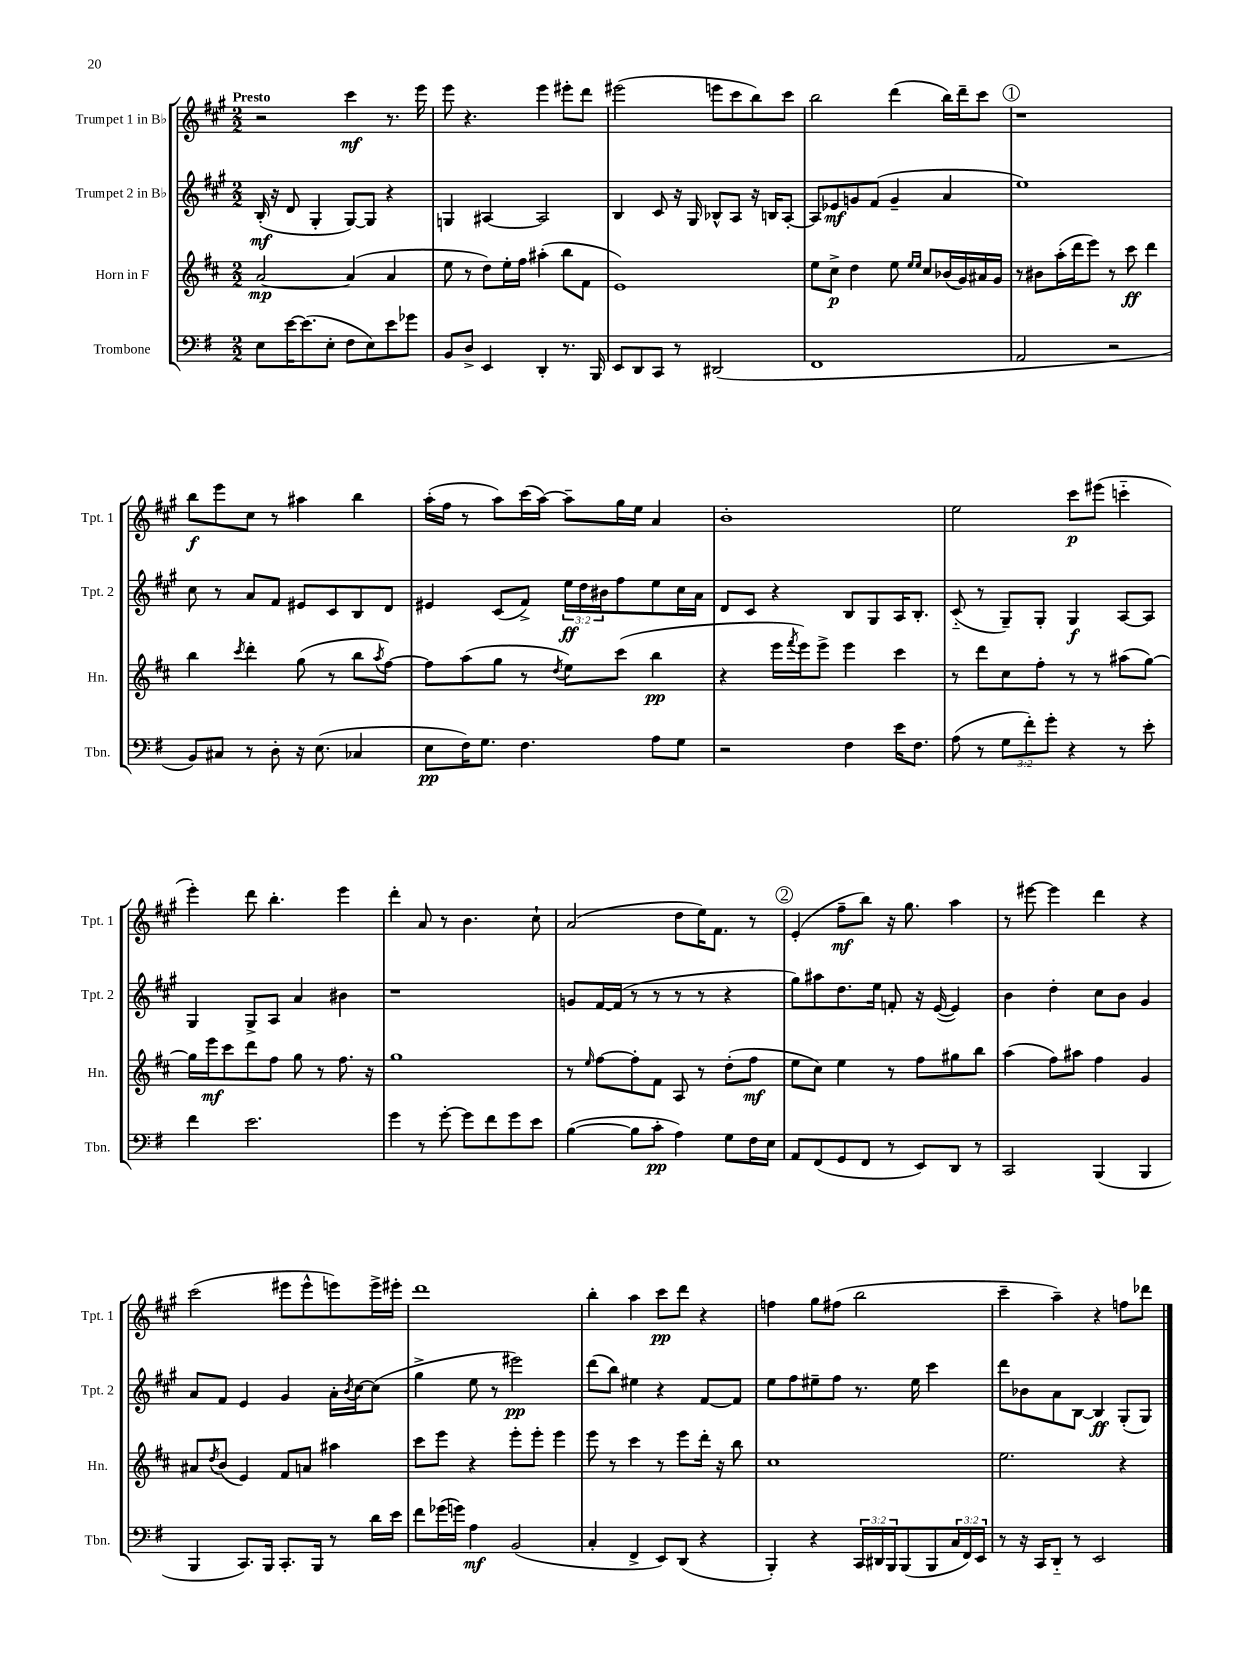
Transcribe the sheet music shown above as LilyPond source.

<<
\new StaffGroup <<
\new Staff = "s0" \with { instrumentName = "Trumpet 1 in Bb" shortInstrumentName = "Tpt. 1" } {
    \clef treble \key a \major \numericTimeSignature \time 2/2 \tempo "Presto"
    r2 cis'''4\mf r8. e'''16 |
    e'''8 r4. e'''4 eis'''8-. d'''8 |
    eis'''2( e'''8 cis'''8 b''8) cis'''8 |
    b''2 d'''4( b''16) d'''16-- cis'''8 |
    \mark \markup { \circle "1" } r1 |
    b''8\f e'''8 cis''8 r8 ais''4 b''4 |
    a''16-.( fis''16 r8 a''8) cis'''16( a''16~) a''8-- gis''16 e''16 a'4 |
    b'1-. |
    e''2 cis'''8\p eis'''8( c'''4-_ |
    e'''4-.) d'''8 b''4.-. e'''4 |
    d'''4-. a'8 r8 b'4. cis''8-! |
    a'2( d''8 e''16) fis'8. r8 |
    \mark \markup { \circle "2" } e'4-.( fis''8--\mf b''8) r16 gis''8. a''4 |
    r8 eis'''8~ eis'''4 d'''4 r4 |
    cis'''2( eis'''8 eis'''8-^ e'''8) e'''16-> eis'''16-. |
    d'''1 |
    b''4-. a''4 cis'''8\pp d'''8 r4 |
    f''4 gis''8 fis''8( b''2 |
    cis'''4-- a''4--) r4 f''8 des'''8 \bar "|." |
}
\new Staff = "s1" \with { instrumentName = "Trumpet 2 in Bb" shortInstrumentName = "Tpt. 2" } {
    \clef treble \key a \major \numericTimeSignature \time 2/2 \override Staff.TupletNumber.text = #tuplet-number::calc-fraction-text
    b16-.\mf( r16 d'8 gis4-. gis8~) gis8 r4 |
    g4 ais4~ ais2 |
    b4 cis'8 r16 gis16 bes8-^ a8 r16 b16 a8~-. |
    a8 ees'8\mf g'8 fis'8( g'4-- a'4 |
    \mark \markup { \circle "1" } e''1) |
    cis''8 r8 a'8 fis'8 eis'8 cis'8 b8 d'8 |
    eis'4 cis'8( fis'8->) \tuplet 3/2 { e''16\ff d''16 bis'16 } fis''8 e''8 cis''16 a'16 |
    d'8 cis'8 r4 b8 gis8 a16 b8.-. |
    cis'8-_( r8 gis8--) gis8-. gis4\f a8~ a8 |
    gis4 gis8-> a8 a'4 bis'4 |
    r1 |
    g'8 fis'16~ fis'16( r8 r8 r8 r8 r4 |
    \mark \markup { \circle "2" } gis''8) ais''8 d''8. e''16 f'8-. r16 e'16~( e'4) |
    b'4 d''4-. cis''8 b'8 gis'4 |
    a'8 fis'8 e'4 gis'4 a'16-. \acciaccatura { b'8 } cis''16~ cis''8( |
    gis''4-> e''8 r8 eis'''2\pp) |
    d'''8( b''8) eis''4 r4 fis'8~ fis'8 |
    e''8 fis''8 eis''8-- fis''8 r8. eis''16 cis'''4 |
    d'''8 bes'8 a'8 b8~ b4\ff gis8-.( gis8) \bar "|." |
}
\new Staff = "s2" \with { instrumentName = "Horn in F" shortInstrumentName = "Hn." } {
    \clef treble \key d \major \numericTimeSignature \time 2/2
    a'2~\mp a'4( a'4 |
    e''8 r8 d''8) e''16-. fis''16 ais''4-.( b''8 fis'8 |
    e'1) |
    e''8 cis''8->\p d''4 e''8 \grace { e''16 e''16 } cis''8 bes'16( g'16) ais'16 g'16 |
    \mark \markup { \circle "1" } r8 bis'8 a''16-.( d'''16 e'''8) r8 cis'''8\ff d'''4 |
    b''4 \acciaccatura { cis'''8 } d'''4-. g''8( r8 b''8 \acciaccatura { a''8 } fis''8~) |
    fis''8 a''8( g''8 r8 \acciaccatura { d''8 } e''8) cis'''8( b''4\pp |
    r4 e'''16 \acciaccatura { fis'''8 } e'''16) e'''8-> e'''4 cis'''4 |
    r8 d'''8 cis''8 fis''8-. r8 r8 ais''8( g''8~) |
    g''16 e'''16\mf cis'''8 d'''8 fis''8 g''8 r8 fis''8. r16 |
    g''1 |
    r8 \grace { e''16 } fis''8~ fis''8-. fis'8 a8 r8 d''8-.( fis''8\mf |
    \mark \markup { \circle "2" } e''8 cis''8) e''4 r8 fis''8 gis''8 b''8 |
    a''4( fis''8) ais''8 fis''4 g'4 |
    ais'8 \acciaccatura { d''8 } b'8( e'4) fis'8 a'8 ais''4 |
    cis'''8 e'''8 r4 e'''8-. e'''8-. e'''4 |
    e'''8 r8 cis'''4 r8 e'''8 d'''16-. r16 b''8 |
    cis''1 |
    e''2. r4 \bar "|." |
}
\new Staff = "s3" \with { instrumentName = "Trombone" shortInstrumentName = "Tbn." } {
    \clef bass \key g \major \numericTimeSignature \time 2/2 \override Staff.TupletNumber.text = #tuplet-number::calc-fraction-text
    e8 e'16~ e'8.( e8-. fis8 e8) e'8 ges'8 |
    b,8 d8-> e,4 d,4-. r8. b,,16 |
    e,8 d,8 c,8 r8 dis,2( |
    fis,1 |
    \mark \markup { \circle "1" } a,2 r2 |
    b,8) cis8 r8 d8-. r16 e8.( ces4 |
    e8\pp fis16) g8. fis4. a8 g8 |
    r2 fis4 e'16 fis8. |
    a8( r8 \tuplet 3/2 { g8 fis'8-.) g'8-. } r4 r8 e'8-. |
    fis'4 e'2. |
    g'4 r8 g'8~-. g'8 fis'8 g'8 e'8 |
    b4~( b8 c'8-.\pp a4) g8 fis16 e16 |
    \mark \markup { \circle "2" } a,8 fis,8( g,8 fis,8 r8 e,8) d,8 r8 |
    c,2 b,,4( b,,4 |
    b,,4 c,8.) b,,16 c,8.-. b,,16 r8 d'16 e'16 |
    fis'8 ges'16( g'16) a4\mf b,2( |
    c4-. fis,4-> e,8) d,8( r4 |
    b,,4-.) r4 \tuplet 3/2 { c,16 dis,16 b,,16 } b,,8( b,,8 \tuplet 3/2 { c16 fis,16) e,16 } |
    r8 r16 c,16 d,8-_ r8 e,2 \bar "|." |
}
>>
>>
\layout { \context { \Score \remove "Bar_number_engraver" } }
